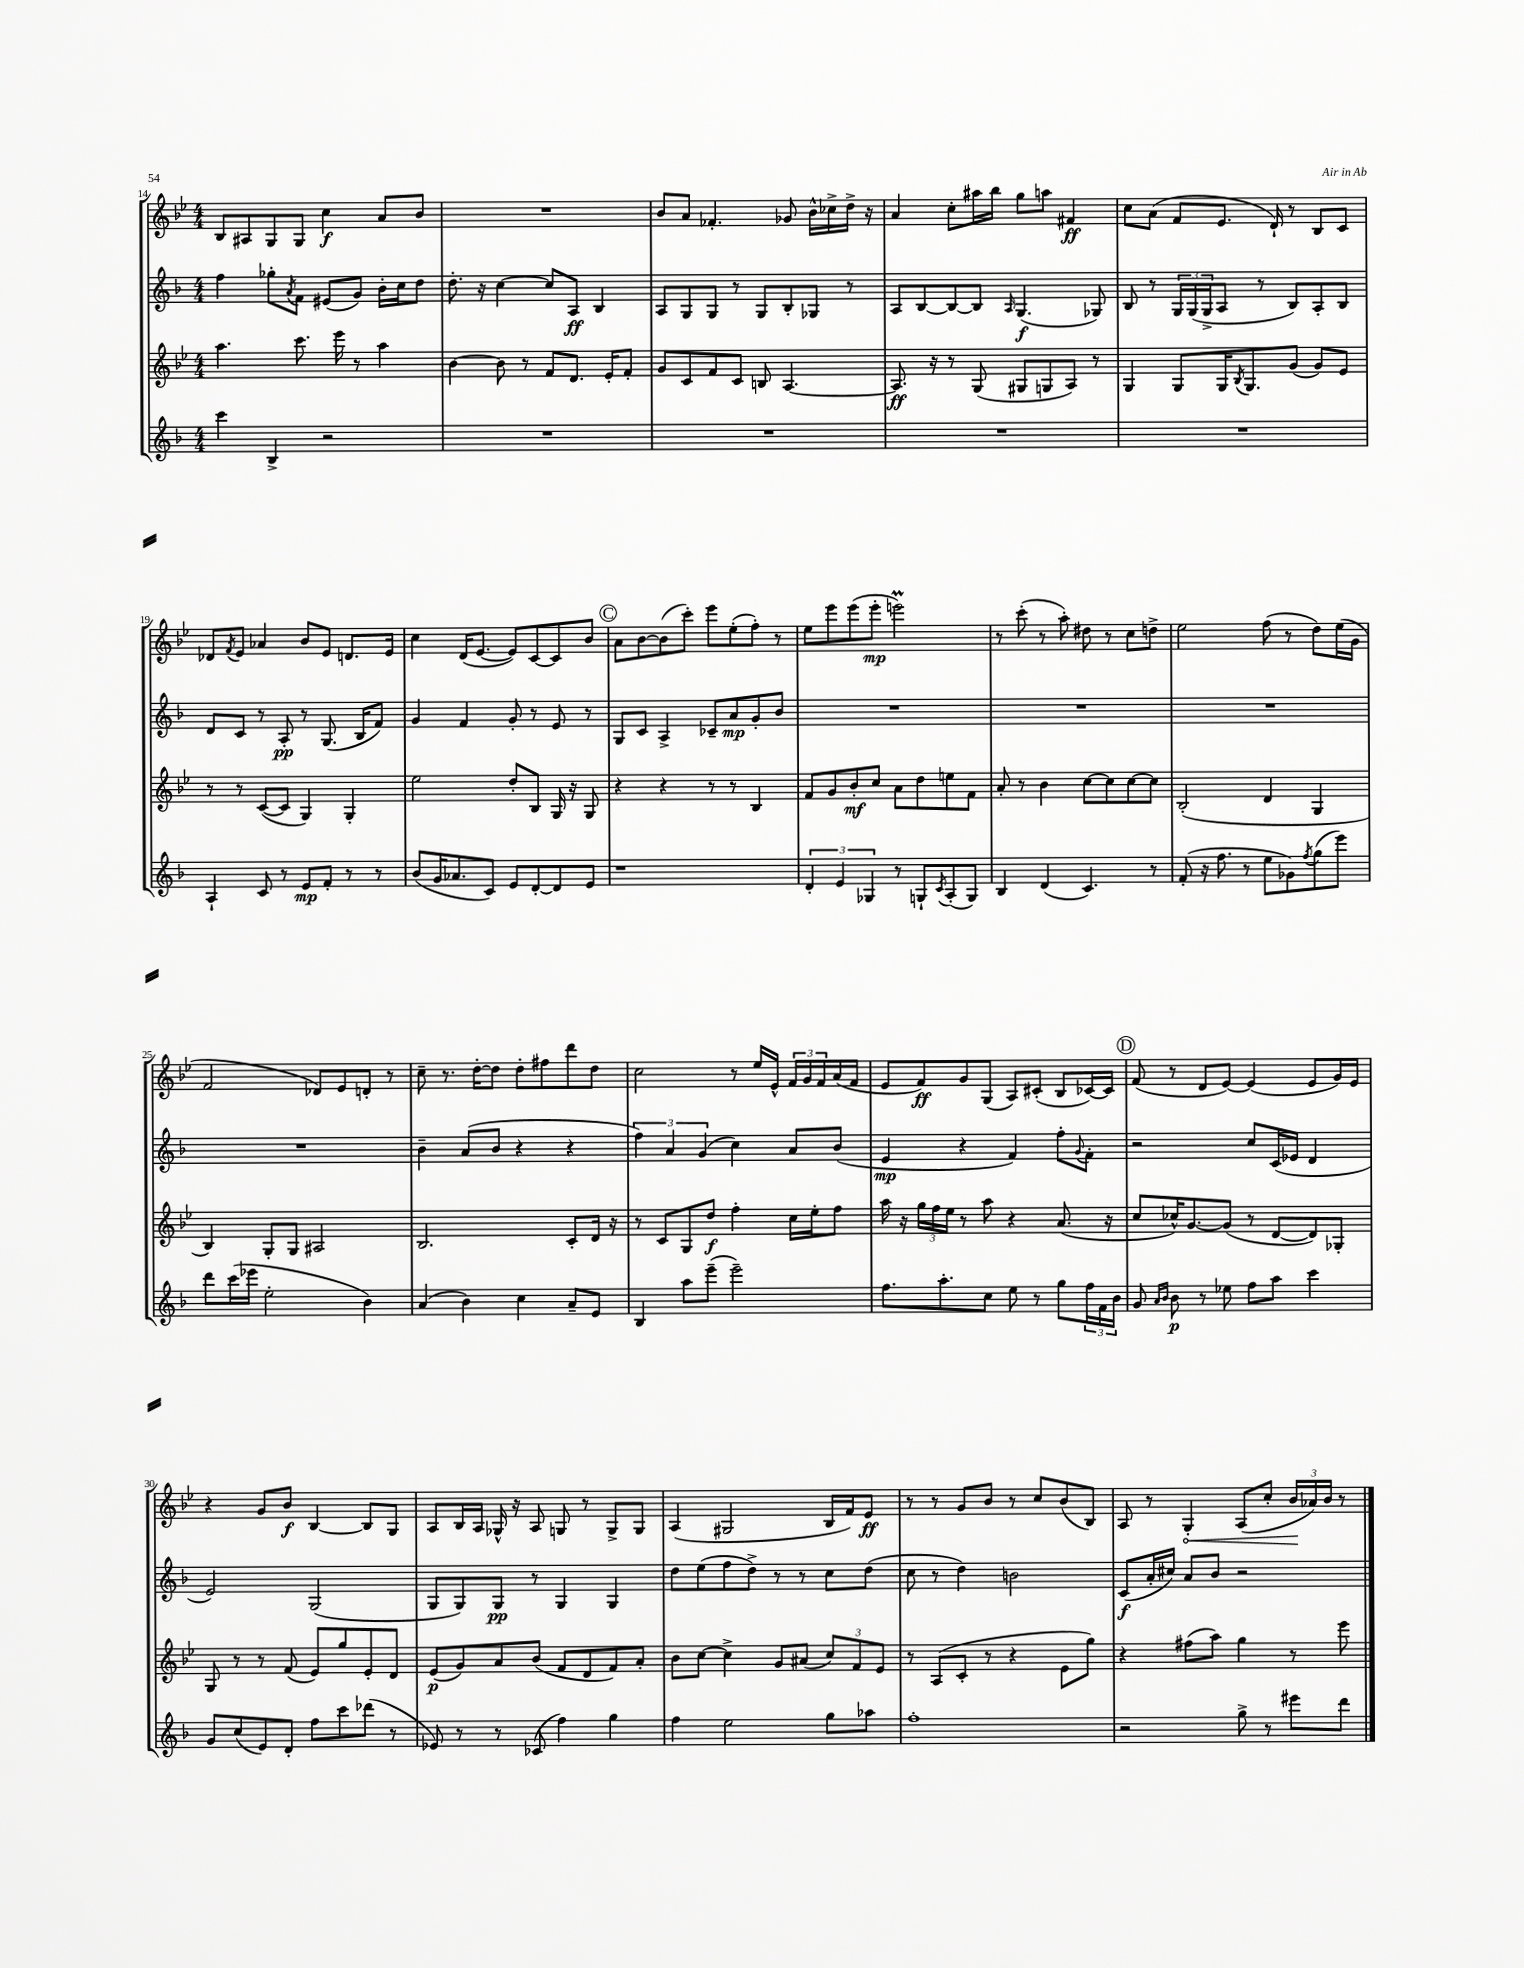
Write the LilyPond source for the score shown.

<<
\new StaffGroup <<
\new Staff = "s0" {
    \clef treble \key bes \major \numericTimeSignature \time 4/4
    bes8 ais8 g8 g8 c''4\f a'8 bes'8 |
    R1 |
    bes'8 a'8 fes'4.-. ges'8 bes'16-^ ces''16-> d''16-> r16 |
    a'4 c''8-. ais''16 bes''16 g''8 a''8 fis'4\ff |
    c''8 a'8( f'8 ees'8. d'16-!) r8 bes8 c'8 |
    des'8 \acciaccatura { f'8 } ees'8 aes'4 bes'8 ees'8 d'8. ees'16 |
    c''4 d'16( ees'8.~ ees'8) c'8~ c'8 bes'8 |
    \mark \markup { \circle "C" } a'8 bes'8~ bes'8( c'''8-.) ees'''8 ees''8-.( f''8-.) r8 |
    ees''8 ees'''8 ees'''8( ees'''8-.\mp e'''2\prall) |
    r8 c'''8-.( r8 a''8-.) dis''8 r8 c''8 d''8-> |
    ees''2 f''8( r8 d''8) ees''16( g'16 |
    f'2 des'8) ees'8 d'8-. r8 |
    c''8-- r8. d''16~-. d''8 d''8-. fis''8 d'''8 d''8 |
    c''2 r8 ees''16 ees'16-^ \tuplet 3/2 { f'16 g'16 f'16 } a'16( f'16 |
    ees'8 f'8\ff) g'8 g8( a8) cis'8-.( bes8 ces'16~) ces'16 |
    \mark \markup { \circle "D" } f'8( r8 d'8 ees'8~) ees'4( ees'8 g'16) ees'16 |
    r4 g'8 bes'8\f bes4~ bes8 g8 |
    a8 bes16 a16 ges16-^ r16 a8 g8 r8 g8-> g8 |
    a4( gis2 bes16 f'16) ees'8\ff |
    r8 r8 g'8 bes'8 r8 c''8 bes'8( bes8) |
    a8 r8 \once \override Hairpin.circled-tip = ##t g4-.\< a8( c''8-. \tuplet 3/2 { bes'16\! aes'16) bes'16 } r8 \bar "|." |
}
\new Staff = "s1" {
    \clef treble \key f \major \numericTimeSignature \time 4/4
    f''4 ges''8-. \acciaccatura { a'8 } f'8 eis'8( g'8) bes'16-. c''16 d''8 |
    d''8.-. r16 c''4~ c''8 a8\ff bes4 |
    a8 g8 g8 r8 g8 bes8-. ges8 r8 |
    a8 bes8~ bes8~ bes8 \grace { a16 } g4.\f( ges8) |
    bes8 r8 \tuplet 3/2 { g16 g16( g16-> } a8 r8 bes8) a8-. bes8 |
    d'8 c'8 r8 a8-.\pp r8 g8.( bes16 f'8) |
    g'4 f'4 g'8-. r8 e'8 r8 |
    \mark \markup { \circle "C" } g8 c'8 a4-> ces'8-- a'8\mp g'8-. bes'8 |
    R1 |
    R1 |
    R1 |
    R1 |
    bes'4-- a'8( bes'8 r4 r4 |
    \tuplet 3/2 { f''4) a'4 g'4( } c''4) a'8 bes'8( |
    e'4\mp r4 f'4) f''8-. \appoggiatura { g'8 } f'8-. |
    \mark \markup { \circle "D" } r2 c''8 c'16( ees'16 d'4 |
    e'2) g2( |
    g8 g8) g8\pp r8 g4 g4 |
    d''8 e''8( f''8 d''8->) r8 r8 c''8 d''8( |
    c''8 r8 d''4) b'2 |
    c'8\f( a'16-. cis''16) a'8 bes'8 r2 \bar "|." |
}
\new Staff = "s2" {
    \clef treble \key bes \major \numericTimeSignature \time 4/4
    a''4. c'''8. ees'''16 r8 a''4 |
    bes'4~ bes'8 r8 f'8 d'8. ees'16-. f'8-. |
    g'8 c'8 f'8 c'8 b8 a4.~ |
    a8.\ff r16 r8 g8( gis8 g8 a8) r8 |
    g4 g8 g16 \acciaccatura { bes8 } g8. g'8( g'8) ees'8 |
    r8 r8 c'8~( c'8 g4) g4-. |
    ees''2 d''8-. bes8 g16 r16 g8 |
    \mark \markup { \circle "C" } r4 r4 r8 r8 bes4 |
    f'8 g'8 bes'8-.\mf c''8 a'8 d''8 e''8 f'8 |
    a'8-. r8 bes'4 c''8~ c''8 c''8~ c''8 |
    bes2-.( d'4 g4 |
    bes4) g8-. g8 ais2 |
    bes2. c'8-. d'16 r16 |
    r8 c'8 g8 d''8\f f''4-. c''16 ees''16-. f''8 |
    a''16 r16 \tuplet 3/2 { g''16 f''16 ees''16 } r8 a''8 r4 a'8.( r16 |
    \mark \markup { \circle "D" } c''8 ces''16-^) g'8.~ g'8( r8 d'8~ d'8) ges8-. |
    g8 r8 r8 f'8( ees'8) g''8 ees'8-. d'8 |
    ees'8\p( g'8) a'8 bes'8( f'8 d'8 f'8) a'8-. |
    bes'8 c''8~ c''4-> g'8 ais'8( \tuplet 3/2 { c''8) f'8 ees'8 } |
    r8 a8( c'8-. r8 r4 ees'8 g''8) |
    r4 fis''8( a''8) g''4 r8 ees'''8 \bar "|." |
}
\new Staff = "s3" {
    \clef treble \key f \major \numericTimeSignature \time 4/4
    c'''4 bes4-> r2 |
    R1 |
    R1 |
    R1 |
    R1 |
    a4-! c'8 r8 e'8\mp f'8-. r8 r8 |
    bes'8( g'16 aes'8. c'8) e'8 d'8~-. d'8 e'8 |
    \mark \markup { \circle "C" } r1 |
    \tuplet 3/2 { d'4-. e'4 ges4 } r8 g8-! \acciaccatura { c'8 } a8-.( g8) |
    bes4 d'4( c'4.) r8 |
    f'8-.( r16 f''8. r8 e''8 ges'8) \acciaccatura { f''8 } g''8( e'''8) |
    d'''8 c'''16( ees'''16 e''2-. bes'4) |
    a'4( bes'4) c''4 a'8-- e'8 |
    bes4 a''8 e'''8--( e'''2--) |
    f''8. a''8.-. c''8 e''8 r8 g''8 \tuplet 3/2 { f''16 f'16 bes'16 } |
    \mark \markup { \circle "D" } g'8 \grace { a'16 bes'16 } bes'8\p r8 ees''8 f''8 a''8 c'''4 |
    g'8 c''8( e'8) d'8-. f''8 c'''8 des'''8( r8 |
    ees'8) r8 r8 ces'8( f''4) g''4 |
    f''4 e''2 g''8 aes''8 |
    f''1-. |
    r2 g''8-> r8 eis'''8 d'''8 \bar "|." |
}
>>
>>
\layout { \context { \Score currentBarNumber = #14 } }
